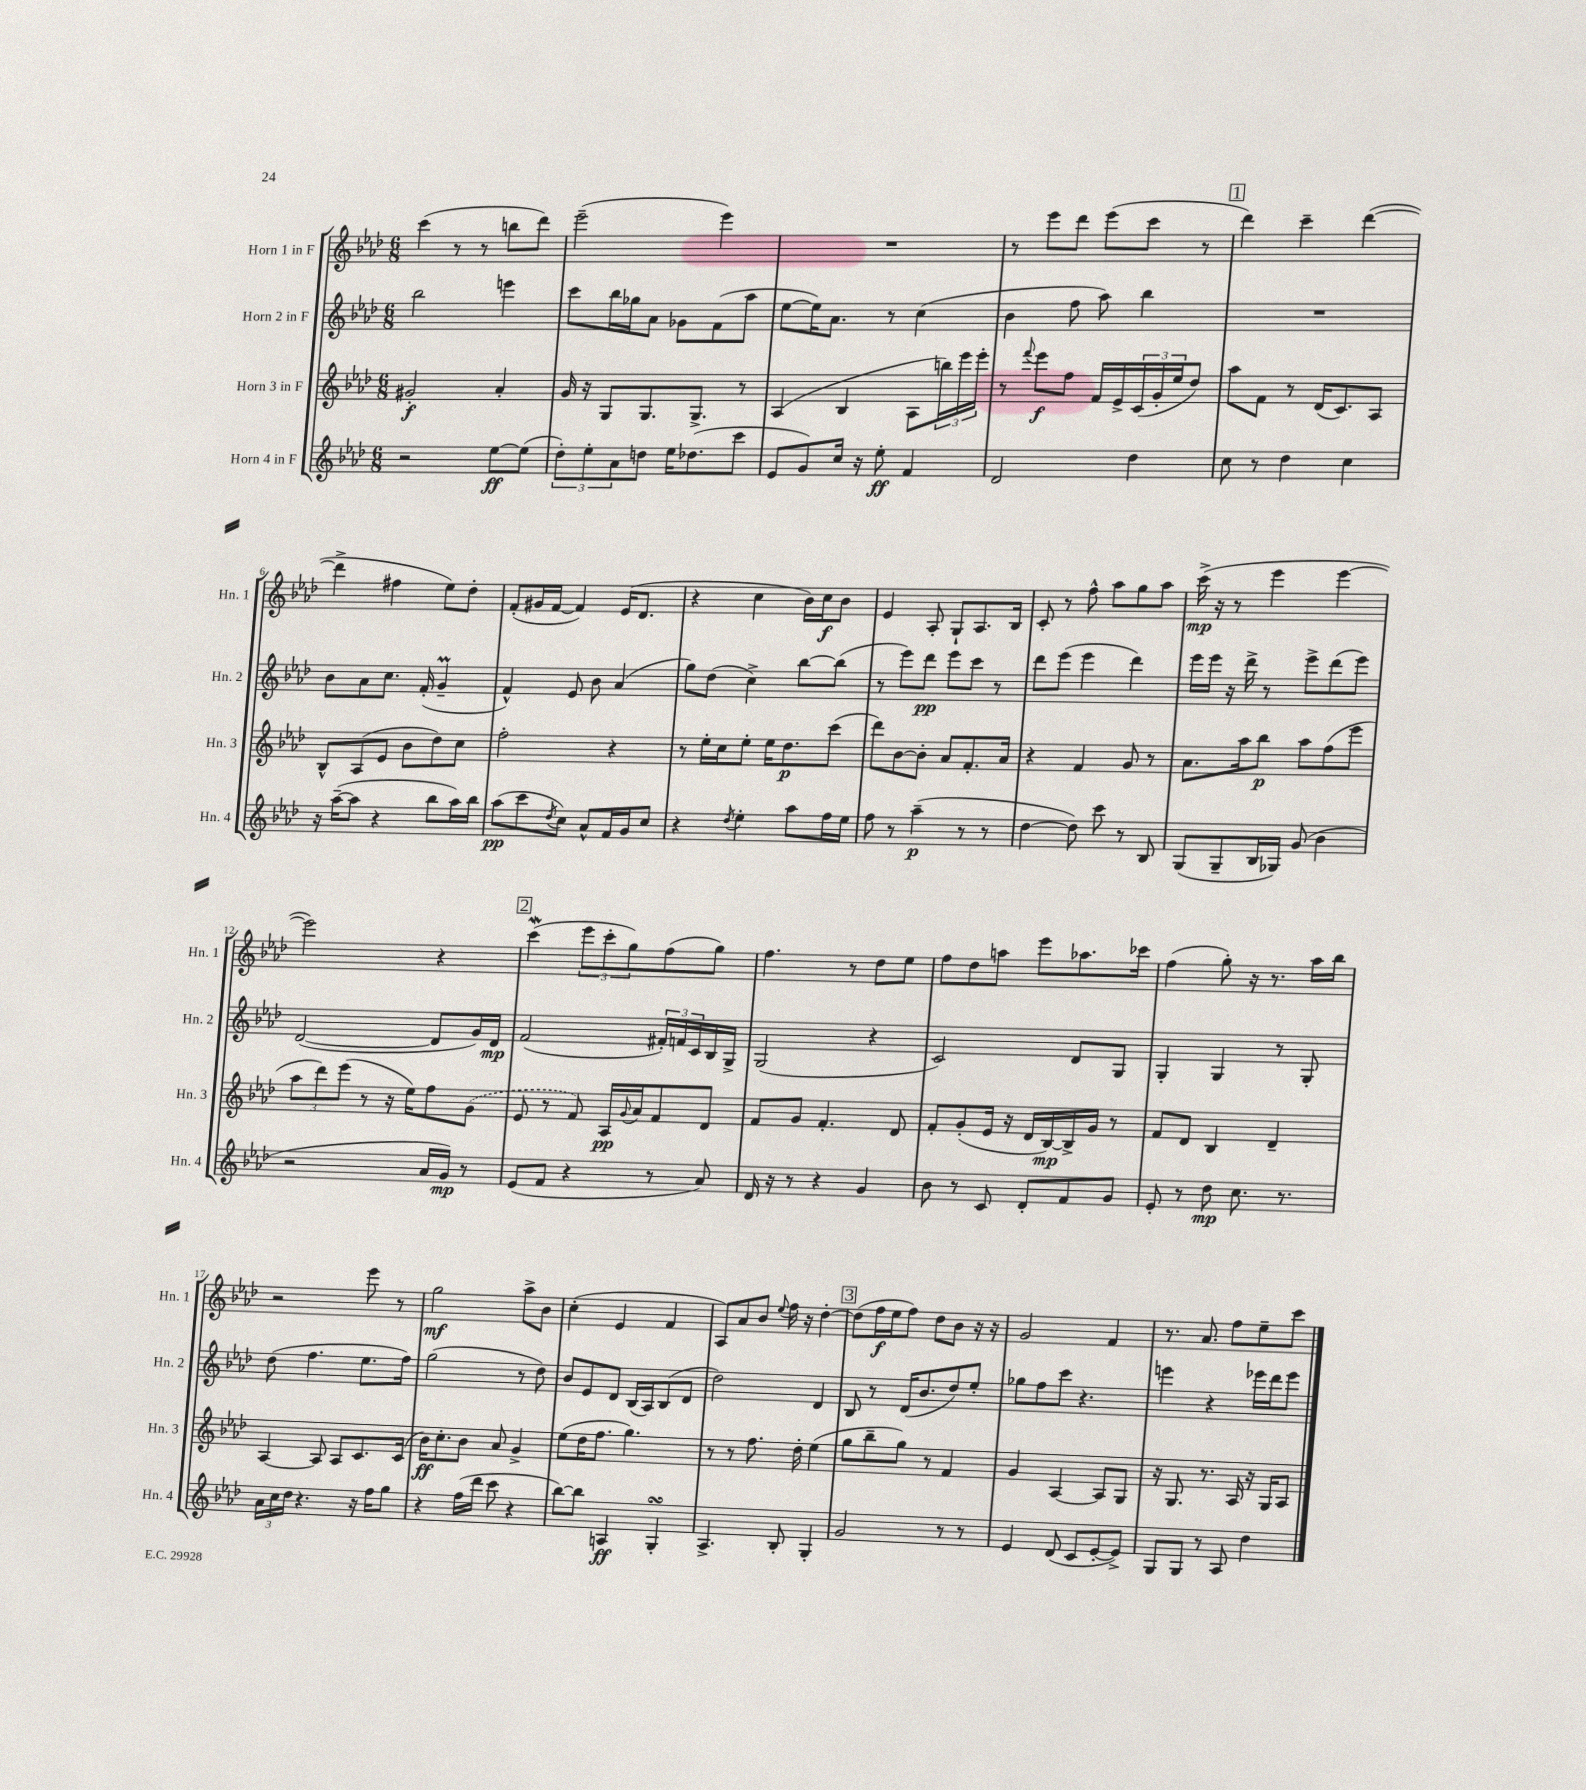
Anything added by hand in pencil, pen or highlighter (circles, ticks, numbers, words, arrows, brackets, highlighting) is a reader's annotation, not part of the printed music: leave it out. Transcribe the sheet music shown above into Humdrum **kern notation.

**kern	**kern	**kern	**kern
*staff4	*staff3	*staff2	*staff1
*clefG2	*clefG2	*clefG2	*clefG2
*k[b-e-a-d-]	*k[b-e-a-d-]	*k[b-e-a-d-]	*k[b-e-a-d-]
*M6/8	*M6/8	*M6/8	*M6/8
2r	2g#'/	2bb-\	(4ccc\
.	.	.	8r
.	.	.	8r
[8ee-\L	4a-'/	4eee\	8bb\L
(8ee-\]J	.	.	8ddd-\J)
=	=	=	=
12dd-'\L)	16g/	8ccc\L	(2eee-~\
.	16r	.	.
12ee-'\	.	.	.
.	8G/L	16bb-\L	.
12a-\	.	.	.
.	.	16gg-\J	.
8dd\J	8.G/	8a-\J	.
16ee-\LK	.	8g-\L	.
(8.dd-\	8.G^/J	.	.
.	.	(8f\	4eee-\)
8ccc\J	8r	8aa-\J	.
=	=	=	=
8e-/L	(4A-/	[8ee-\L	2.r
8g/)	.	16ee-\]K)	.
.	.	8.a-\J	.
16cc/Jk	4B-/	.	.
16r	.	.	.
8ee-'\	.	8r	.
4f/	8A-\L	(4cc\	.
.	24bb\L)	.	.
.	24eee-\	.	.
.	24eee-'\JJ	.	.
=	=	=	=
2d-/	8r	4b-\	8r
.	8qqfff/	.	.
.	8eee-\L	.	8eee-\L
.	8ff\J	8ff\	8ddd-\J
.	16f/LL	8aa-\)	(8eee-\L
.	16e-^/	.	.
4dd-\	(24c/	4bb-\	8ccc\J
.	24g'/	.	.
.	24ee-/J	.	.
.	8dd-/J)	.	8r
=	=	=	=
8cc\	8aa-\L	2.r	4ddd-\)
8r	8f\J	.	.
4dd-\	8r	.	4ccc~\
.	(16d-/LK	.	.
.	8.c/)	.	.
4cc\	.	.	([4ddd-\
.	8A-/J	.	.
=	=	=	=
16r	8B-^^/L	8b-\L	4ddd-^\]
([16aa-~\LK	.	.	.
8aa-\]J	(8A-/	8a-\	.
4r	8e-/J	8.cc\J	4ff#\
.	8b-\L	.	.
.	.	(16f'/	.
8bb-\L	8dd-\)	4g~/	8ee-\L)
16aa-\L)	8cc\J	.	8dd-'\J
16bb-\JJ	.	.	.
=	=	=	=
(8aa-\L	2ff'\	4f^^/)	(8f'/L
8ccc\	.	.	16g#/L
.	.	.	[16f/JJ
8qdd-/	.	.	.
8cc\J)	.	8e-/	4f/])
8a-^^/L	.	8b-\	.
16f/L	4r	(4a-/	(16e-/LK
16g/J	.	.	8.d-/J
8cc/J	.	.	.
=	=	=	=
4r	8r	8gg\L)	4r
.	16ee-'\LL	(8dd-\J	.
.	16cc\J	.	.
8qdd-/	.	.	.
4ee-'\	8ee-'\J	4cc^\)	4cc\
.	16ee-\LK	.	.
.	8.dd-\	.	.
8aa-\L	.	[8bb-\L	16b-\LL)
.	.	.	16cc\J
16ff\L	(8ccc\J	(8bb-\]J	8b-\J
16ee-\JJ	.	.	.
=	=	=	=
8ff\	8ddd-\L)	8r	4e-/
8r	[8b-\	8eee-\L)	.
(4aa-~\	8b-'\]J	8ddd-\J	8A-'/
.	8a-/L	8eee-\L	8G`/L
8r	8.f'/	8ccc\J	8.A-/
8r	.	8r	.
.	16a-/Jk	.	16B-/Jk
=	=	=	=
[4dd-\	4r	8ddd-\L	8c'/
.	.	(8eee-\J	8r
8dd-\])	4f/	4eee-\	8ff^^\
8ccc\	.	.	8aa-\L
8r	8g/	4ddd-\)	8gg\
8B-/	8r	.	8aa-\J
=	=	=	=
(8G/L	8.a-\L	16eee-\LL	(16ccc^\
.	.	16eee-\JJ	16r
8G~/	.	16r	8r
.	16aa-\k	16ddd-^\	.
16B-/L	8bb-\J	8r	4eee-\
16G-/JJ)	.	.	.
(8g/	8aa-\L	8eee-^\L	.
4b-\	(8ff\	(8ddd-\	[4eee-\
.	8eee-\J	8eee-\J)	.
=	=	=	=
2r	12aa-\L	([2d-/	2eee-\])
.	12ddd-\)	.	.
.	(12eee-\J	.	.
.	8r	.	.
.	16r	.	.
.	16ee-\LK)	.	.
16a-/LL	8ff\	8d-/]L	4r
16g/JJ)	.	.	.
8r	(8g\J	16g/L)	.
.	.	16d-/JJ	.
=	=	=	=
(8e-/L	8e-/	(2f/	(4ccc\
8f/J	8r	.	.
4r	8f/)	.	12eee-\L
.	.	.	12ccc'\
.	16A-/LL	.	.
.	.	.	12gg\)
.	8qqg/	.	.
.	16a-/J	.	.
8r	8f/	24f#'/LL)	(8ff\
.	.	24f/	.
.	.	24c/	.
8a-/)	8d-/J	16B-/	8gg\J)
.	.	16G^/JJ	.
=	=	=	=
16d-/	8f/L	(2G/	4.ff\
16r	.	.	.
8r	8g/J	.	.
4r	4.f'/	.	.
.	.	.	8r
4g/	.	4r	8dd-\L
.	8d-/	.	8ee-\J
=	=	=	=
8b-\	8f'/L	2c/)	8ff\L
8r	(8g'/	.	8dd-\
8c/	16e-/Jk	.	8aa\J
.	16r	.	.
8d-'/L	16d-/LL	.	8eee-\L
.	[16B-/)	.	.
8f/	16B-^/]	8d-/L	8.aa-\
.	16g/JJ	.	.
8g/J	8r	8G/J	.
.	.	.	16ccc-\Jk
=	=	=	=
8e-'/	8f/L	4G'/	(4ff\
8r	8d-/J	.	.
8dd-\	4B-/	4G/	8gg'\)
8.cc\	.	.	16r
.	.	.	8.r
.	4d-~/	8r	.
8.r	.	.	.
.	.	8G'/	16aa-\LL
.	.	.	16bb-\JJ
=	=	=	=
24a-\LL	[4A-/	(8dd-\	2r
24cc\	.	.	.
24dd-\JJ	.	.	.
4.r	.	4.ff\	.
.	8A-/]	.	.
.	8A-/L	.	.
16r	8.c/	8.ee-\L	8eee-\
16ff\LK	.	.	.
8gg\J	.	.	8r
.	(16c/Jk	16ff\Jk)	.
=	=	=	=
4r	16b-\LK)	(2gg\	2gg\
.	8.cc'\	.	.
(16ff\LL	8b-\J	.	.
16ddd-\JJ	.	.	.
8ccc\	8a-/	.	.
4r	4g^/	8r	8aa-^\L
.	.	8dd-\)	8b-\J
=	=	=	=
[8bb-\L)	(8ee-\L	8b-/L	(4cc'\
8bb-\]J	16dd-\K	8e-/	.
.	8.ff\J	.	.
4A/	.	8d-/J	4e-/
.	4.gg\)	(16B-/LL	.
.	.	16A-/J)	.
4G'/	.	(8B-/	4f/
.	.	8d-/J	.
=	=	=	=
4.A-^/	8r	2dd-\)	8A-/L)
.	8r	.	8a-/
.	8.ff\	.	8b-/J
.	.	.	8qqee-/
8B-'/	.	.	16ff\
.	16dd-'\	.	16r
4G'/	(4ee-\	4d-/	[4dd-'\
=	=	=	=
2g/	8gg\L	8B-/	(8dd-\]L
.	8bb-~\	8r	16ff\L
.	.	.	16ee-\J
.	8gg\J)	(16d-/LK	8ff\J)
.	.	8.b-/	.
.	8r	.	8dd-\L
8r	4f/	8dd-/)	8b-\J
8r	.	8ee-'/J	16r
.	.	.	16r
=	=	=	=
4e-/	4g/	8gg-\L	2g/
.	.	8ff\	.
(8d-/	[4A-/	8ccc\J	.
8c/L	.	4.r	.
[8e-'/	8A-/]L	.	4f/
8e-^/]J)	8G/J	.	.
=	=	=	=
8G/L	16r	4eee\	8.r
.	8.G/	.	.
8G/J	.	.	.
.	.	.	8.a-/
8r	8.r	4r	.
8A-/	.	.	8ff\L
.	16A-/	.	.
4dd-\	16r	16eee-\LL	8ee-~\
.	16G/LK	16ddd-\J	.
.	8A-/J	8eee-\J	8ccc\J
==	==	==	==
*-	*-	*-	*-
